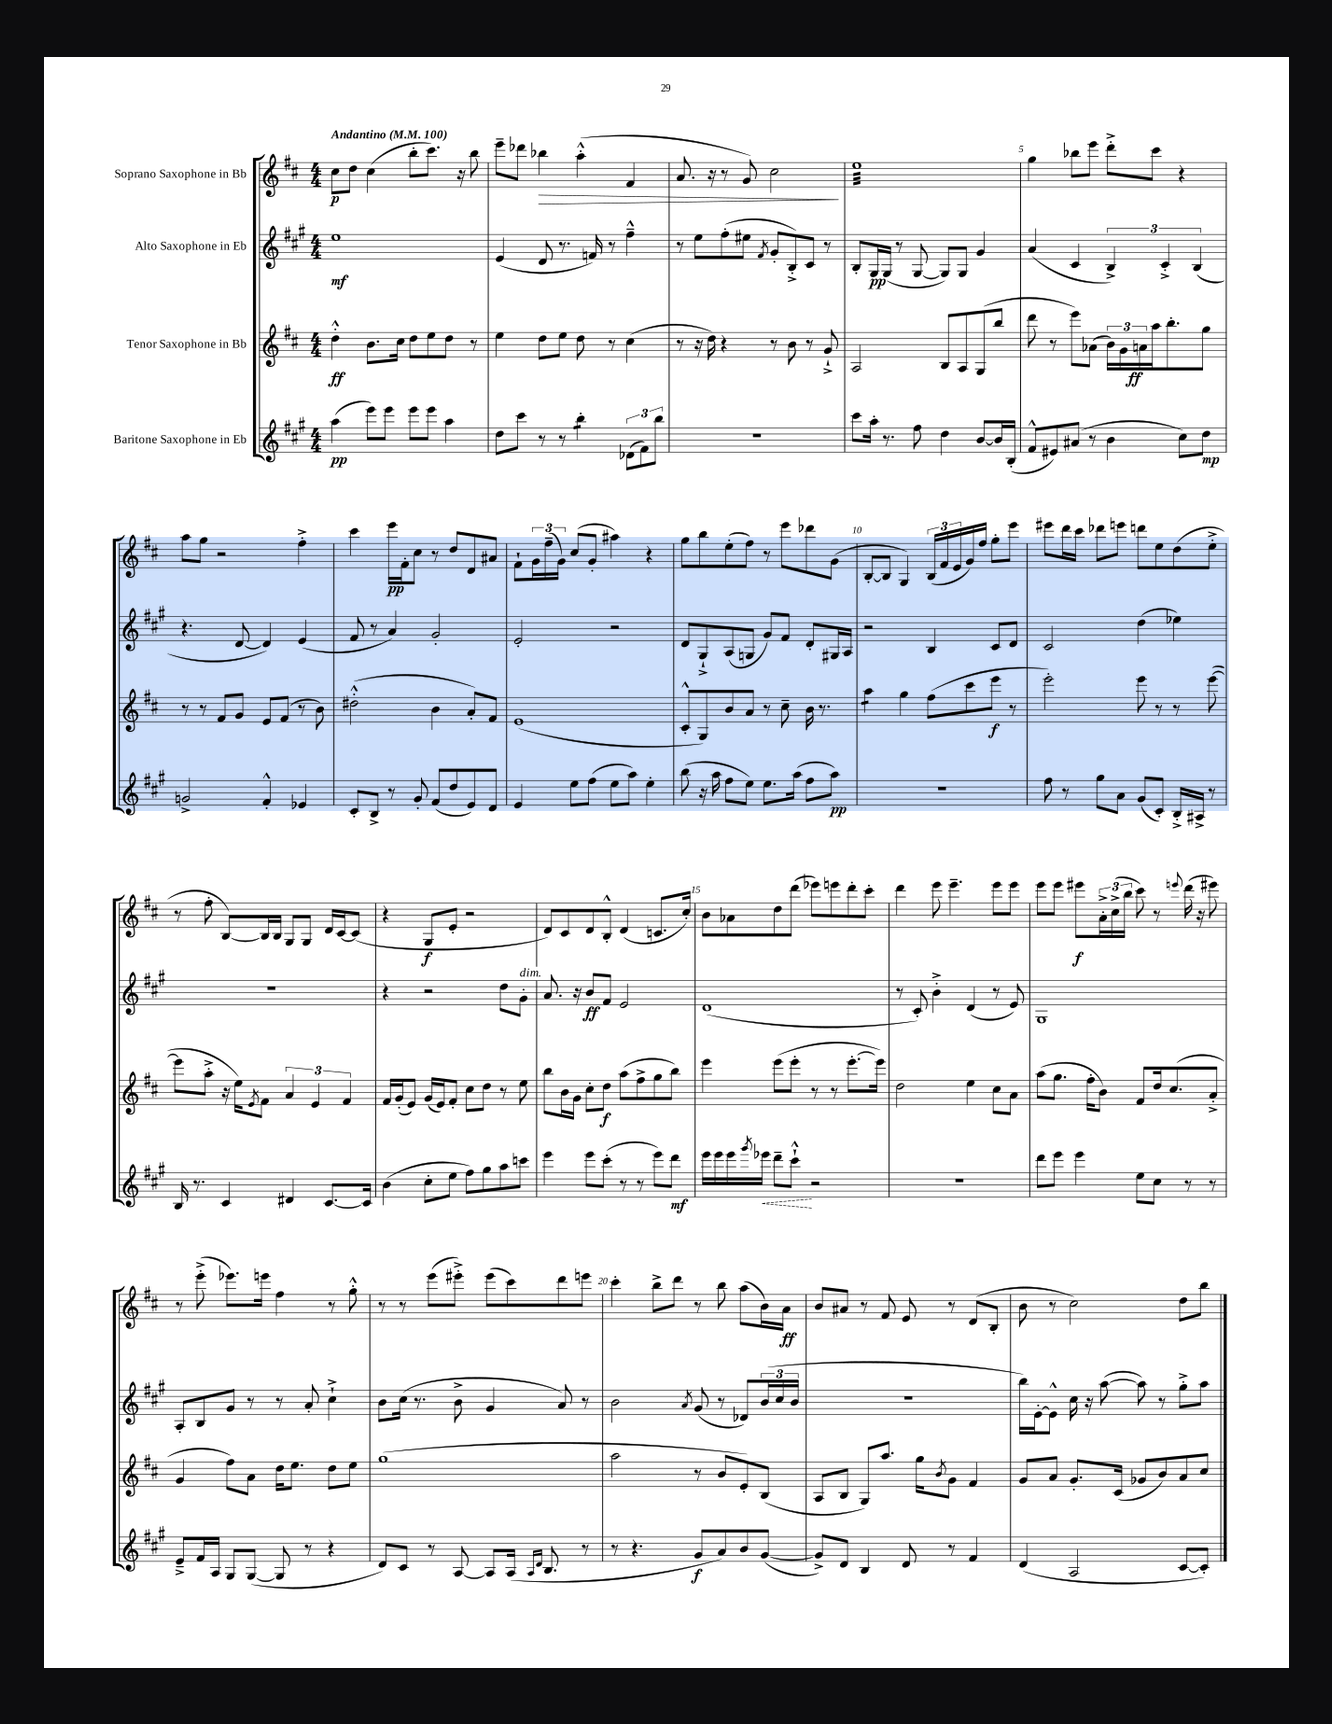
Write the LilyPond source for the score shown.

<<
\new StaffGroup <<
\new Staff = "s0" \with { instrumentName = "Soprano Saxophone in Bb" } {
    \clef treble \key d \major \numericTimeSignature \time 4/4 \tempo "Andantino" 4 = 100
    cis''8\p d''8 cis''4( b''8-. cis'''8.) r16 b''8 |
    e'''8-- des'''8 bes''4\> a''4-.-^( fis'4 |
    a'8. r16 r8 g'8) cis''2\! |
    e''1:32 |
    g''4 bes''8 e'''8 d'''8-.-> cis'''8 r4 |
    a''8 g''8 r2 fis''4-.-> |
    cis'''4 e'''16\pp fis'16-. cis''8 r8 d''8 d'8 ais'8 |
    fis'8-! \tuplet 3/2 { g'16 fis''16--( g'16) } cis''8( g'8-. ais''4) r4 |
    g''8 b''8 e''8-.( fis''8) r8 e'''8 des'''8 g'8( |
    b8~-. b8 g4) \tuplet 3/2 { b16( fis'16 e'16 } g'16) fis''16 g''8-. e'''8 |
    eis'''8 d'''16 cis'''16 des'''8 e'''8 d'''8 e''8 d''8( e''8-.-> |
    r8 fis''8-. b8~) b16 b16 g8 g8 d'16 cis'16~ cis'8( |
    r4 g8\f e'8-. r2 |
    d'8) cis'8 d'8 b8-.-^ d'4( c'8. cis''16-.) |
    b'8 aes'8 d''8 d'''8( ees'''8) e'''8 d'''8-. cis'''8-. |
    d'''4 e'''8 e'''4.-- e'''8 e'''8 |
    e'''8 e'''8 eis'''8\f \tuplet 3/2 { a'16-.-> cis''16->( b''16 } cis'''8) r8 \appoggiatura { e'''8 } d'''16( r16 eis'''8) |
    r8 e'''8-.->( ees'''8.) e'''16 fis''4 r8 g''8-.-^ |
    r8 r8 e'''8( eis'''8-.->) eis'''8( cis'''8) d'''8 e'''8 |
    cis'''4-. b''8-> d'''8 r8 b''8 a''8( b'16) a'16\ff |
    b'8 ais'8 r8 fis'8 e'8 r8 d'8( b8-. |
    b'8 r8 cis''2) d''8 b''8 \bar "|." |
}
\new Staff = "s1" \with { instrumentName = "Alto Saxophone in Eb" } {
    \clef treble \key a \major \numericTimeSignature \time 4/4
    e''1\mf |
    e'4( d'8 r8. f'16) r8 fis''4---^ |
    r8 e''8 fis''8-.( eis''8 \acciaccatura { fis'8 } gis'8-. b8-.->) cis'8 r8 |
    b8-. gis16\pp gis16( r8 gis8~ gis8) gis8 gis'4 |
    a'4( cis'4 \tuplet 3/2 { b4->) cis'4-.-> b4( } |
    r4. d'8~ d'4) e'4( |
    fis'8 r8 a'4) gis'2-. |
    e'2-. r2 |
    d'8 gis8-!-> a8( g8 gis'8) fis'8 d'8-. gis16 a16 |
    r2 b4 cis'8 d'8 |
    cis'2 d''4( ees''4) |
    R1 |
    r4 r2 d''8 gis'8-.^\markup { \italic "dim." } |
    a'8. r16 b'8\ff fis'8 e'2 |
    d'1( |
    r8 cis'8-.) b'4-.-> d'4( r8 e'8) |
    gis1 |
    a8-. b8 gis'8 r8 r8 a'8-. cis''4-!-> |
    b'8 cis''16( r8. b'8-> gis'4 a'8) r8 |
    b'2 \acciaccatura { a'8 } gis'8( r8 des'8) \tuplet 3/2 { b'16( cis''16 b'16 } |
    R1 |
    b''16) e'16~-. e'8-^ cis''16 r16 a''8~( a''8) r8 gis''8-.-> a''8 \bar "|." |
}
\new Staff = "s2" \with { instrumentName = "Tenor Saxophone in Bb" } {
    \clef treble \key d \major \numericTimeSignature \time 4/4
    d''4-.-^\ff b'8. cis''16 d''8 e''8 d''8 r8 |
    e''4 d''8 e''8 d''8 r8 cis''4( |
    r8 r16 d''16) r4 r8 b'8 r8 g'8-!-> |
    a2 b8 a8 g8( b''8 |
    d'''8 r8 e'''8) aes'8( \tuplet 3/2 { b'16) g'16 a'16\ff } a''16 b''8.-. g''8 |
    r8 r8 fis'8 g'8 e'8 fis'8( r8 b'8) |
    dis''2-.-^( b'4 a'8-.) fis'8 |
    e'1( |
    cis'8-.-^ g8) b'8 a'8 r8 cis''8-- b'16 r8. |
    a''4:8 g''4 fis''8( cis'''8 e'''8\f r8 |
    e'''2-.) e'''8 r8 r8 e'''8~( |
    e'''8 a''8-.-> r16 e''16) \acciaccatura { e'8 } fis'8 \tuplet 3/2 { a'4 e'4 fis'4 } |
    fis'16 g'16-.( e'8) g'16( e'16) fis'8-. cis''8 d''8 r8 e''8 |
    b''8 b'16 g'16 cis''8-. d''8\f a''8( fis''8-> g''8 b''8) |
    e'''4 e'''8( e'''8-. r8 r8 e'''8.~-. e'''16) |
    d''2 e''4 cis''8 a'8 |
    a''8( g''8. fis''16-. b'8) fis'8 d''16 cis''8.( a'8-.-> |
    g'4 fis''8) a'8 d''16 e''8. d''8 e''8 |
    g''1( |
    a''2 r8 b'8 e'8-.) b8( |
    a8 b8 g8) a''8. g''16 \acciaccatura { b'8 } g'8 fis'4 |
    g'8 a'8 g'8.-. cis'16( ges'8 b'8) a'8 cis''8 \bar "|." |
}
\new Staff = "s3" \with { instrumentName = "Baritone Saxophone in Eb" } {
    \clef treble \key a \major \numericTimeSignature \time 4/4
    a''4\pp( e'''8) e'''8 e'''8 e'''8 a''4 |
    d''8 cis'''8 r8 r8 b''4:8-. \tuplet 3/2 { des'8( fis'8) b''8 } |
    r1 |
    cis'''8 a''16-. r8. fis''8 d''4 b'8~ b'16 b16-.( |
    fis'8-^ eis'8) ais'8( r8 b'4 cis''8) d''8\mp |
    g'2-> fis'4-.-^ ees'4 |
    cis'8-. b8-> r8 gis'8-. fis'8( d''8 e'8) d'8 |
    e'4 e''8 fis''8( e''8 a''8) e''4-. |
    b''8( r16 a''16 fis''8 e''8) e''8. a''16( fis''8 a''8\pp) |
    R1 |
    fis''8 r8 gis''8 a'8 gis'8( cis'8-.) b16-.-> ais16-> r8 |
    b16 r8. cis'4 dis'4 cis'8.~ cis'16 |
    b'4( cis''8-. e''8 fis''8) gis''8 a''8 c'''8 |
    e'''4 e'''8 cis'''8-.( r8 r8 e'''8) d'''8\mf |
    e'''16 e'''16 e'''16 \acciaccatura { gis'''8 } \once \override Hairpin.style = #'dashed-line ees'''16\< d'''8-- cis'''8-!-^\! r2 |
    R1 |
    d'''8 e'''8 e'''4 e''8 cis''8 r8 r8 |
    e'8---> fis'16 a16 gis8 gis8~( gis8 r8 r4 |
    d'8) cis'8 r8 a8~ a8 a16( \grace { a16 d'16 } b8. r8 |
    r8 r4. gis'8\f a'8) b'8 gis'8~( |
    gis'8->) d'8 b4 d'8 r8 fis'4 |
    d'4( a2 cis'8~ cis'8-.) \bar "|." |
}
>>
>>
\layout { \context { \Score \override BarNumber.break-visibility = ##(#f #t #t) barNumberVisibility = #(every-nth-bar-number-visible 5) } }
